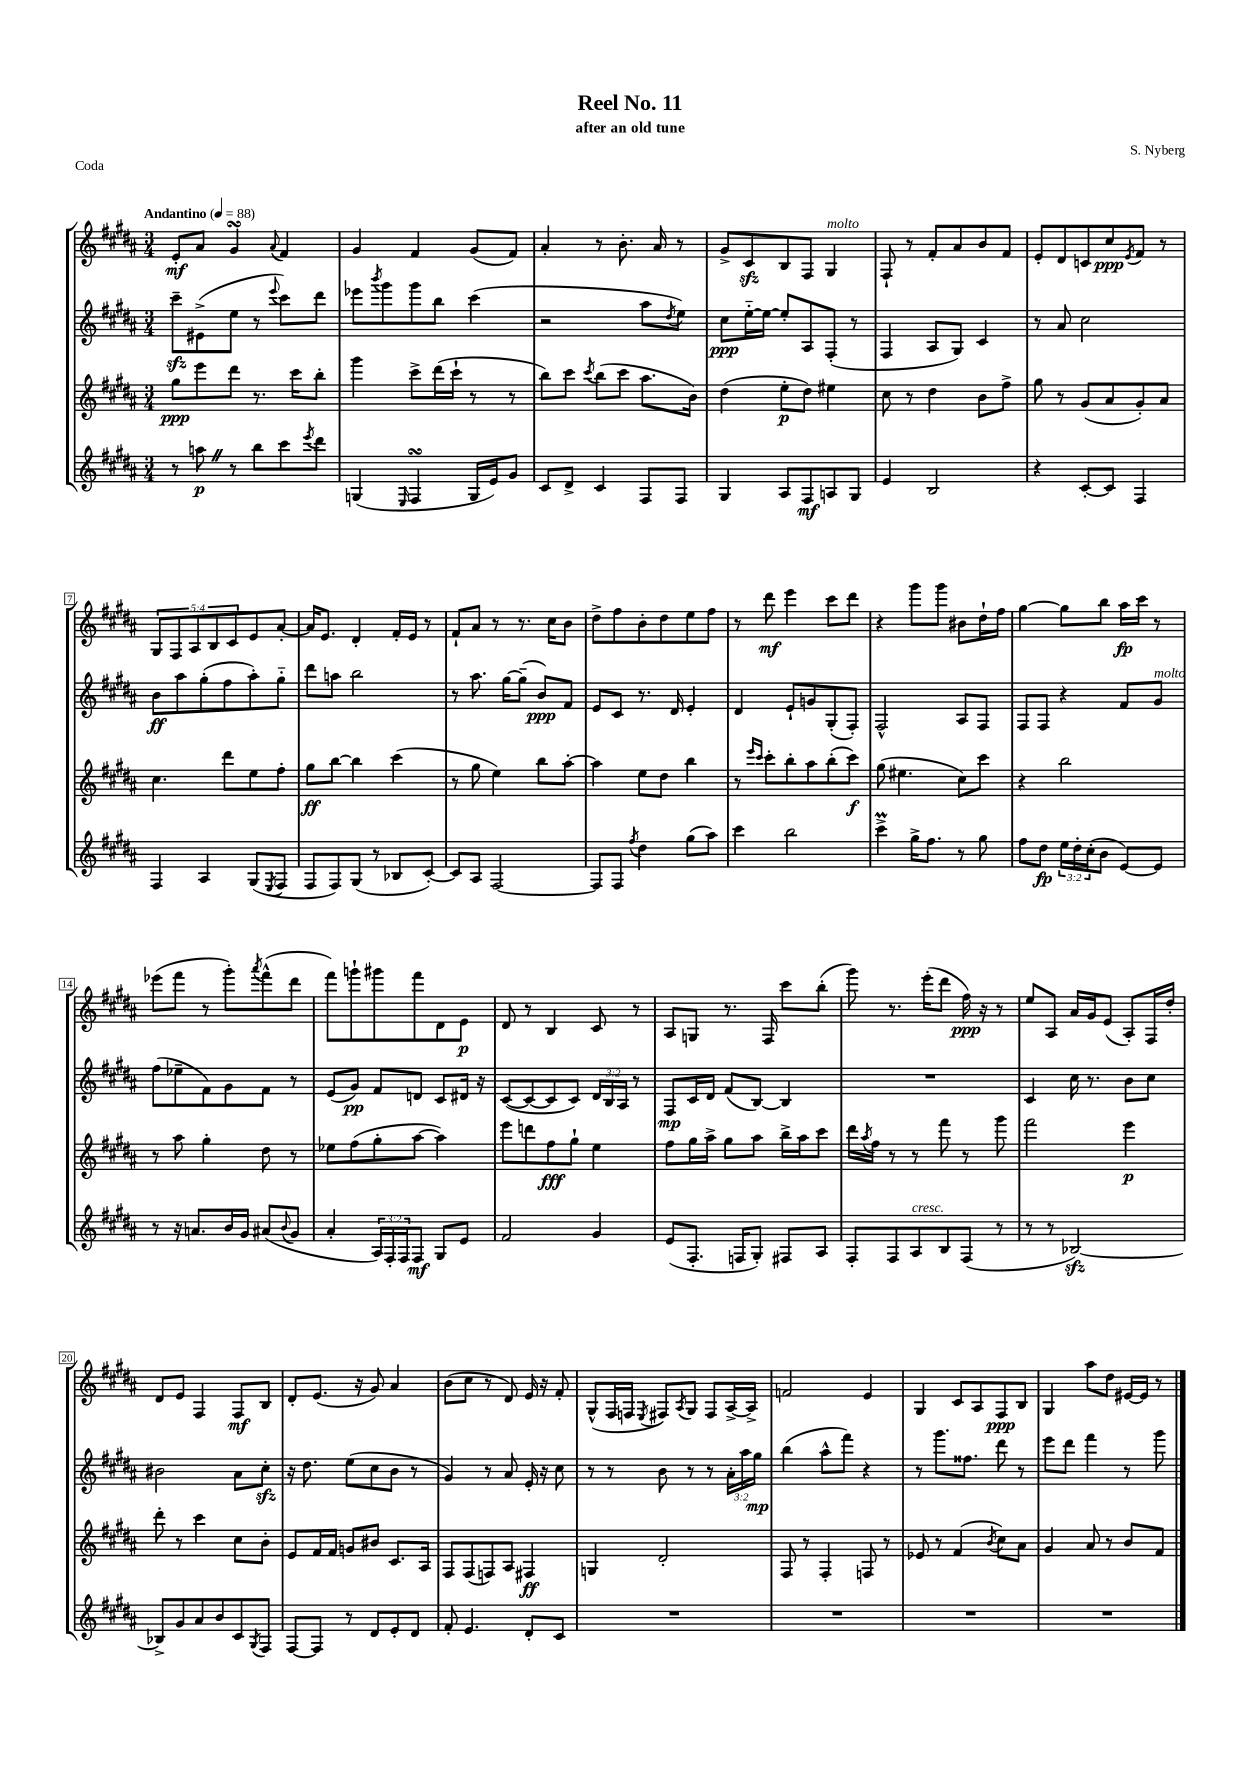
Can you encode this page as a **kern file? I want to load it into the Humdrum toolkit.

**kern	**kern	**kern	**kern
*staff4	*staff3	*staff2	*staff1
*clefG2	*clefG2	*clefG2	*clefG2
*k[f#c#g#d#a#]	*k[f#c#g#d#a#]	*k[f#c#g#d#a#]	*k[f#c#g#d#a#]
*M3/4	*M3/4	*M3/4	*M3/4
*MM88	*MM88	*MM88	*MM88
8r	8gg#\L	8ccc#~\L	8e'/L
8aa\	8eee\	(8e#^\	8a#/J
8r	8ddd#\J	8ee\J	4g#/
8bb\L	8.r	8r	.
.	.	8qqeee/	8qqa#/
8ccc#\	.	8ccc#\L)	4f#/
.	16ccc#\LK	.	.
8qeee/	.	.	.
8ddd#\J	8bb'\J	8ddd#\J	.
=	=	=	=
(4G/	4ggg#\	8eee-\L	4g#/
.	.	8qbbb/	.
.	.	8ggg#\	.
16qqE/	.	.	.
4F#/	8ccc#^\L	8ggg#\	4f#/
.	(16ddd#\L	8bb\J	.
.	16ccc#`\JJ	.	.
16G/LL	8r	(4ccc#\	(8g#/L
16e/J)	.	.	.
8g#/J	8r	.	8f#/J)
=	=	=	=
8c#/L	8bb\L)	2r	4a#'/
8d#^/J	8ccc#\J	.	.
.	8qccc#/	.	.
4c#/	(8bb\L	.	8r
.	8ccc#\J	.	8.b'\
8F#/L	8.aa#\L	8aa#\L	.
.	.	.	16a#/
.	.	8qdd#/	.
8F#/J	.	8ee\J)	8r
.	16b\Jk)	.	.
=	=	=	=
4G#/	(4dd#\	8cc#\L	8g#^/L
.	.	[16ee'~\L	8c#/
.	.	16ee\_JJ	.
8A#/L	8ee'\L	8ee'/]L	8B/
8F#/	8dd#\J)	8A#/	8F#/J
8A/	4ee#\	(8F#'/J	4G#/
8G#/J	.	8r	.
=	=	=	=
4e/	8cc#\	4F#/	8F#`/
.	8r	.	8r
2B/	4dd#\	8A#/L	8f#'/L
.	.	8G#/J)	8a#/
.	8b\L	4c#/	8b/
.	8ff#^\J	.	8f#/J
=	=	=	=
4r	8gg#\	8r	8e'/L
.	8r	8a#/	8d#/
[8c#'/L	(8g#/L	2cc#\	8c/
8c#/]J	8a#/	.	8cc#/
.	.	.	8qe/
4F#/	8g#'/)	.	8f#/J
.	8a#/J	.	8r
=	=	=	=
4F#/	4.cc#\	8b\L	10G#/L
.	.	.	10F#/
.	.	8aa#\	.
.	.	.	10A#/
4A#/	.	(8gg#'\	.
.	.	.	10B/
.	8ddd#\L	8ff#\	.
.	.	.	10c#/
(8G#/L	8ee\	8aa#'\)	8e/
8qE/	.	.	.
8F#/J	8ff#'\J	8gg#'~\J	[8a#'/J
=	=	=	=
8F#/L	8gg#\L	8ddd#\L	16a#/]LK
.	.	.	8.e/J
8F#/)	[8bb\J	8aa\J	.
(8G#/J	4bb\]	2bb\	4d#'/
8r	.	.	.
8B-/L	(4ccc#\	.	16f#'/LL
.	.	.	16e/JJ
[8c#'/J)	.	.	8r
=	=	=	=
8c#/]L	8r	8r	8f#`/L
8A#/J	8gg#\	8.aa#\	8a#/J
[2F#/	4ee\)	.	8r
.	.	[16gg#\LK	.
.	.	(8gg#~\]J	8.r
.	8bb\L	8b/L)	.
.	.	.	16cc#\LK
.	[8aa#'\J	8f#/J	8b\J
=	=	=	=
8F#/]L	4aa#\]	8e/L	8dd#^\L
8F#/J	.	8c#/J	8ff#\
8qff#/	.	.	.
4dd#\	8ee\L	8.r	8b'\
.	8dd#\J	.	8dd#\
.	.	16d#/	.
(8gg#\L	4bb\	4e'/	8ee\
8aa#\J)	.	.	8ff#\J
=	=	=	=
4ccc#\	8r	4d#/	8r
.	16qqeee/LL	.	.
.	16qqccc#/JJ	.	.
.	8ccc#'\L	.	8ddd#\
2bb\	8bb'\	8e`/L	4eee\
.	8aa#\	8g/	.
.	(8bb'\	(8G#'/	8ccc#\L
.	8ccc#\J)	8F#'/J)	8ddd#\J
=	=	=	=
4ccc#^\	(8gg#\	2F#^^/	4r
.	4.ee#\	.	.
16gg#^\LK	.	.	8ggg#\L
8.ff#\J	.	.	.
.	.	.	8ggg#\J
8r	8cc#\L)	8A#/L	8b#\L
8gg#\	8ccc#\J	8F#/J	16dd#`\L
.	.	.	16ff#\JJ
=	=	=	=
8ff#\L	4r	8F#/L	[4gg#\
8dd#\J	.	8F#/J	.
24ee\LL	2bb\	4r	8gg#\]L
24dd#'\	.	.	.
(24cc#'\J	.	.	.
8b\J	.	.	8bb\J
[8e/L)	.	8f#/L	16aa#\LL
.	.	.	16ccc#\JJ
8e/]J	.	8g#/J	8r
=	=	=	=
8r	8r	(8ff#\L	(8eee-\L
16r	8aa#\	8ee-~\	8fff#\J
8.a/L	.	.	.
.	4gg#'\	8f#\)	8r
16b/L	.	8g#\	8ggg#'\L)
16g#/JJ	.	.	.
.	.	.	8qaaa#/
(8a#/L	8dd#\	8f#\J	(8fff#^^\
8qqb/	.	.	.
8g#/J	8r	8r	8ddd#\J
=	=	=	=
4a#'/	8ee-\L	(8e/L	8fff#\L)
.	(8ff#\	8g#/J)	8ggg`\
24A#/LL)	8gg#'\	8f#/L	8ggg#\
24F#'/	.	.	.
24F#/J	.	.	.
8F#/J	[8aa#\J	8d/J	8fff#\
8G#/L	4aa#\])	8c#/L	8d#\
8e/J	.	16d#/Jk	8e\J
.	.	16r	.
=	=	=	=
2f#/	8eee\L	([8c#/L	8d#/
.	8ddd\	8c#/_	8r
.	8ff#\	8c#/]	4B/
.	8gg#`\J	8c#/J)	.
4g#/	4ee\	24d#/LL	8c#/
.	.	24B/	.
.	.	24A#/JJ	.
.	.	8r	8r
=	=	=	=
(8e/L	8ff#\L	8F#/L	8A#/L
8.F#'/J	16gg#\L	16c#/L	8G/J
.	16aa#^\JJ	16d#/JJ	.
.	8gg#\L	(8f#/L	8.r
16F/LK	.	.	.
8G#'/J)	8aa#\J	[8B/J)	.
.	.	.	16F#/
8F#/L	16bb^\LL	4B/]	8ccc#\L
.	16aa#\J	.	.
8A#/J	8ccc#\J	.	(8bb'\J
=	=	=	=
8F#'/L	16ddd#\LL	2.r	8ggg#\)
.	8qaa#/	.	.
.	16ff#\JJ	.	.
8F#/	8r	.	8.r
8A#/	8r	.	.
.	.	.	(16eee'\LK
8B/	8fff#\	.	8ddd#\J
(8F#/J	8r	.	16ff#\)
.	.	.	16r
8r	8ggg#\	.	8r
=	=	=	=
8r	2fff#\	4c#/	8ee/L
8r	.	.	8A#/J
[2B-/)	.	16cc#\	16a#/LL
.	.	8.r	16g#/J
.	.	.	(8e/J
.	4eee\	8b\L	8A#'/L)
.	.	8cc#\J	16F#/L
.	.	.	16dd#'/JJ
=	=	=	=
8B-^/]L	8ddd#'\	2b#\	8d#/L
8g#/	8r	.	8e/J
8a#/	4ccc#\	.	4F#/
8b/	.	.	.
8c#/	8cc#\L	8a#\L	8F#/L
8qG#/	.	.	.
8F#/J	8b'\J	8cc#'\J	8B/J
=	=	=	=
[8F#/L	8e/L	16r	8d#'/L
.	.	8.dd#\	.
8F#/]J	16f#/L	.	(8.e/J
.	16f#/JJ	.	.
8r	8g/L	(8ee\L	.
.	.	.	16r
8d#/L	8b#/J	8cc#\	8g#/)
8e'/	8.c#/L	8b\J	4a#/
8d#/J	.	8r	.
.	16A#/Jk	.	.
=	=	=	=
8f#'/	8F#/L	4g#/)	(8b\L
4.e/	(8F#/	.	8cc#\J
.	8F/)	8r	8r
.	8A#/J	8a#/	8d#/)
8d#'/L	4F#/	16e'/	16e/
.	.	16r	16r
8c#/J	.	8cc#\	8f#'/
=	=	=	=
2.r	4G/	8r	(8G#^^/L
.	.	8r	16F#/L
.	.	.	16F/JJ
.	.	.	8qE/
.	2d#'/	8b\	8F#/L)
.	.	.	8qA#/
.	.	8r	8G#/J
.	.	8r	8F#/L
.	.	24a#'\LL	[16A#^/L
.	.	24aa#\	.
.	.	.	16A#^/]JJ
.	.	24gg#\JJ	.
=	=	=	=
2.r	8F#/	(4bb\	2f/
.	8r	.	.
.	4F#'/	8aa#^^\L	.
.	.	8fff#\J)	.
.	8F/	4r	4e/
.	8r	.	.
=	=	=	=
2.r	8e-/	8r	4G#/
.	8r	8.ggg#\L	.
.	(4f#/	.	8c#/L
.	.	8.ff##\J	.
.	.	.	8A#/
.	8qb/	.	.
.	8cc#\L)	8ddd#\	8F#/
.	8a#\J	8r	8B/J
=	=	=	=
2.r	4g#/	8eee\L	4G#/
.	.	8ddd#\J	.
.	8a#/	4fff#\	8aa#\L
.	8r	.	8dd#\J
.	8b/L	8r	[16e#/LL
.	.	.	16e#/]JJ
.	8f#/J	8ggg#\	8r
==	==	==	==
*-	*-	*-	*-
